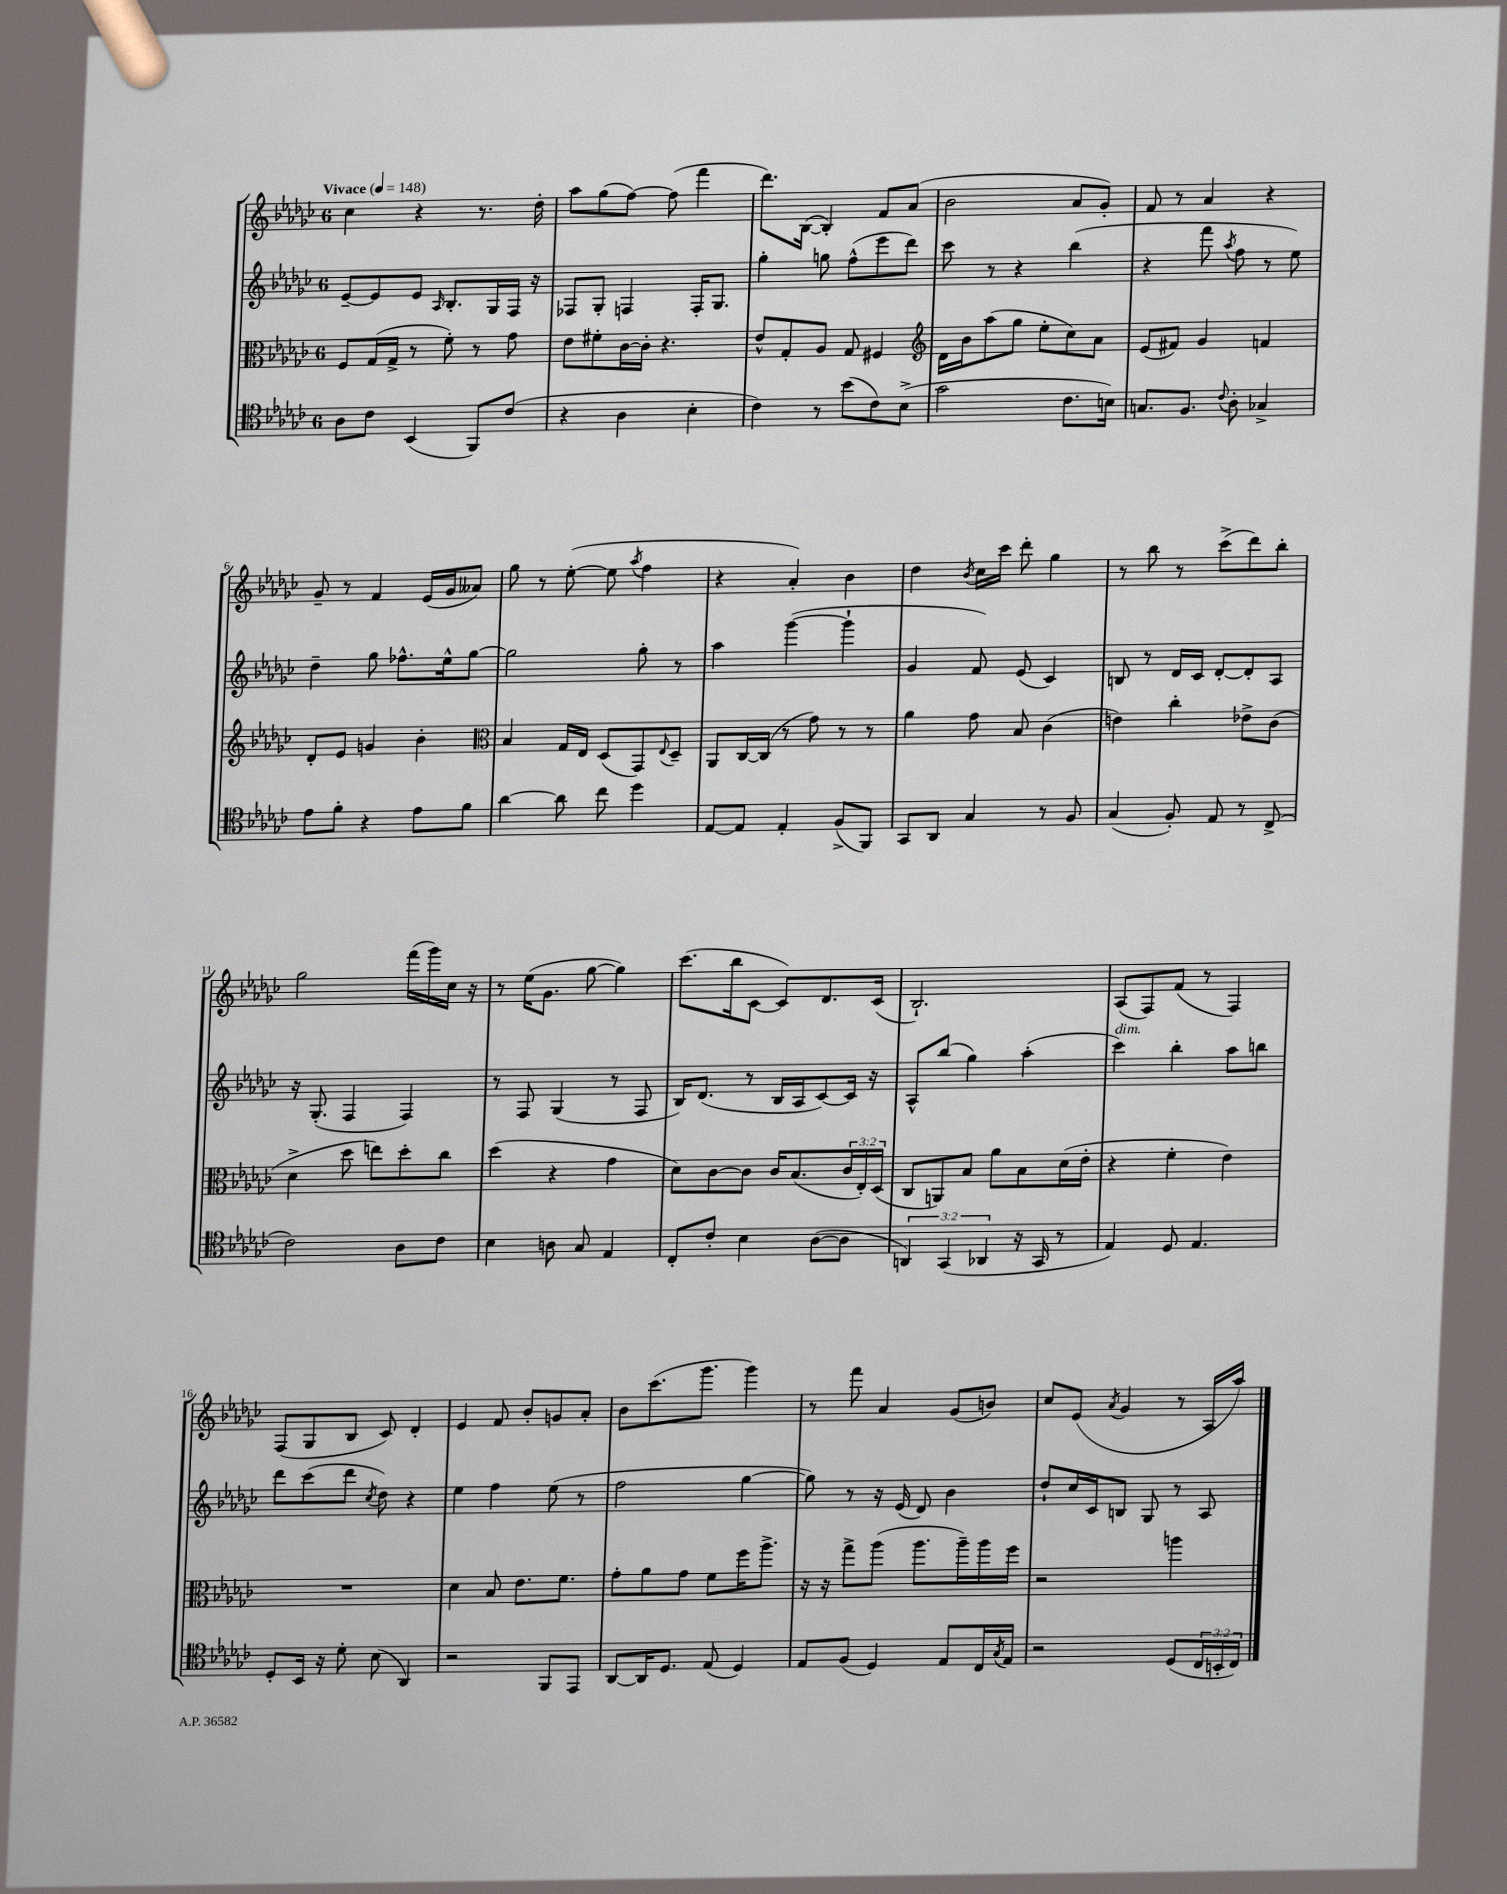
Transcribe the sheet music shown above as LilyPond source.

<<
\new StaffGroup <<
\new Staff = "s0" {
    \clef treble \key ges \major \once \override Staff.TimeSignature.style = #'single-digit \time 6/8 \tempo "Vivace" 4 = 148
    ces''4 r4 r8. des''16-. |
    aes''8 ges''8( f''8~) f''8( f'''4 |
    des'''8.) bes16~( bes4-.) f'8 aes'8( |
    bes'2 aes'8 ges'8-.) |
    f'8 r8 aes'4 r4 |
    ges'8-- r8 f'4 ees'16( ges'16 aeses'8) |
    ges''8 r8 ees''8~-.( ees''8 \acciaccatura { aes''8 } f''4 |
    r4 aes'4-.) bes'4 |
    des''4 \acciaccatura { bes'8 } ces''16 ces'''16 des'''8-. ges''4 |
    r8 bes''8 r8 ces'''8->( des'''8) bes''8-. |
    ges''2 f'''16( ges'''16) ces''16 r16 |
    r8 ees''16( ges'8. ges''8~ ges''4) |
    ces'''8.( bes''16 ces'8~ ces'8) des'8. ces'16( |
    bes2.-!) |
    aes8( f8) f'8( r8 f4) |
    f8( ges8 bes8 ces'8) des'4-. |
    ees'4 f'8 bes'8-. g'8 aes'8-. |
    bes'8 ces'''8.( ges'''8. ges'''4) |
    r8 f'''8 aes'4 ges'8( b'8) |
    ces''8 ees'8( \acciaccatura { aes'8 } ges'4 r8 aes16 aes''16) \bar "|." |
}
\new Staff = "s1" {
    \clef treble \key ges \major \once \override Staff.TimeSignature.style = #'single-digit \time 6/8
    ees'8~-- ees'8 ees'8 \grace { aes16 } bes8.-. ges16 f16 r16 |
    fes8 ges8-. f4 f16-. ges8. |
    ges''4-. g''8 f''8-^( ees'''8 des'''8) |
    ces'''8 r8 r4 bes''4( |
    r4 f'''8 \acciaccatura { aes''8 } f''8 r8 ees''8) |
    des''4-- ges''8 fes''8.-^ ees''16-^ ges''8~ |
    ges''2 ges''8-. r8 |
    aes''4 ges'''4~( ges'''4-! |
    ges'4 f'8) ees'8( ces'4) |
    b8 r8 des'16 ces'16 des'8~-. des'8-. aes8 |
    r16 ges8.-.( f4 f4) |
    r8 f8 ges4( r8 f8 |
    bes16) des'8.( r8 bes16 aes16 ces'8~) ces'16 r16 |
    aes8-^ bes''8( ges''4) aes''4-.( |
    ces'''4^\markup { \italic "dim." }) bes''4-. aes''8 b''8 |
    des'''8 ces'''8( des'''8 \acciaccatura { ces''8 } des''8) r4 |
    ees''4 f''4 ees''8( r8 |
    f''2 ges''4~ |
    ges''8) r8 r16 ees'16( des'8) bes'4 |
    des''8-! ces''16 ces'16 b8 ges8 r8 aes8 \bar "|." |
}
\new Staff = "s2" {
    \clef alto \key ges \major \once \override Staff.TimeSignature.style = #'single-digit \time 6/8 \override Staff.TupletNumber.text = #tuplet-number::calc-fraction-text
    f8 ges16( ges16-> r8 f'8-.) r8 ges'8 |
    ees'8 fis'8-. ces'16~ ces'16-. r4. |
    ees'8-^ ges8-. aes8 ges8 fis4 |
    \clef treble des'16 bes'16 aes''8( ges''8 ees''8-. ces''8) aes'8 |
    ees'8( fis'8) ges'4 f'4 |
    des'8-. ees'8 g'4 bes'4-. |
    \clef alto bes4 ges16 ees16 des8( ges,8) \appoggiatura { ees8 } des8-- |
    aes,8 ces16~ ces16( r8 ges'8) r8 r8 |
    aes'4 ges'8 bes8 ces'4( |
    e'4) ces''4-. ees'8-> ces'8( |
    des'4-> des''8 e''8) des''8-. ces''8 |
    des''4( r4 ges'4 |
    des'8) ces'8~ ces'8 ces'16 bes8.( \tuplet 3/2 { ces'16 ees16-.) des16( } |
    ces8 a,8) bes8 aes'8 bes8 des'16( ees'16-. |
    r4 f'4-. ees'4) |
    R2. |
    des'4 bes8 ees'8. f'8. |
    ges'8-. aes'8 ges'8 f'8 f''16 aes''8.-> |
    r16 r16 ges''8-> aes''8( aes''8. aes''16--) aes''16 f''16 |
    r2 a''4 \bar "|." |
}
\new Staff = "s3" {
    \clef tenor \key ges \major \once \override Staff.TimeSignature.style = #'single-digit \time 6/8 \override Staff.TupletNumber.text = #tuplet-number::calc-fraction-text
    aes8 ces'8 bes,4( f,8) ces'8( |
    r4 aes4 bes4-. |
    ces'4) r8 bes'8( ces'8) bes8->( |
    ges'2 ces'8. b16) |
    g8. f8. \appoggiatura { ces'8 } aes8-. ges4-> |
    ees'8 f'8-. r4 ees'8 f'8 |
    aes'4~ aes'8 ces''8 des''4 |
    ees8~ ees8 ees4-. f8->( f,8) |
    ges,8 aes,8 ges4 r8 f8 |
    ges4( f8-.) ees8 r8 ces8->( |
    ces'2) aes8 ces'8 |
    bes4 a8 ges8 ees4 |
    ces8-. ces'8-. bes4 aes8~( aes8 |
    \tuplet 3/2 { a,4) ges,4( aes,4 } r16 ges,16 r8 |
    ees4) des8 ees4. |
    des8-. bes,16 r16 des'8-. bes8( aes,4) |
    r2 f,8 ees,8 |
    aes,8~ aes,16 des8. ees8( des4) |
    ees8 f8( des4) ees8 ces16 \acciaccatura { ges8 } ees16 |
    r2 des8( \tuplet 3/2 { ces16 b,16-. ces16) } \bar "|." |
}
>>
>>
